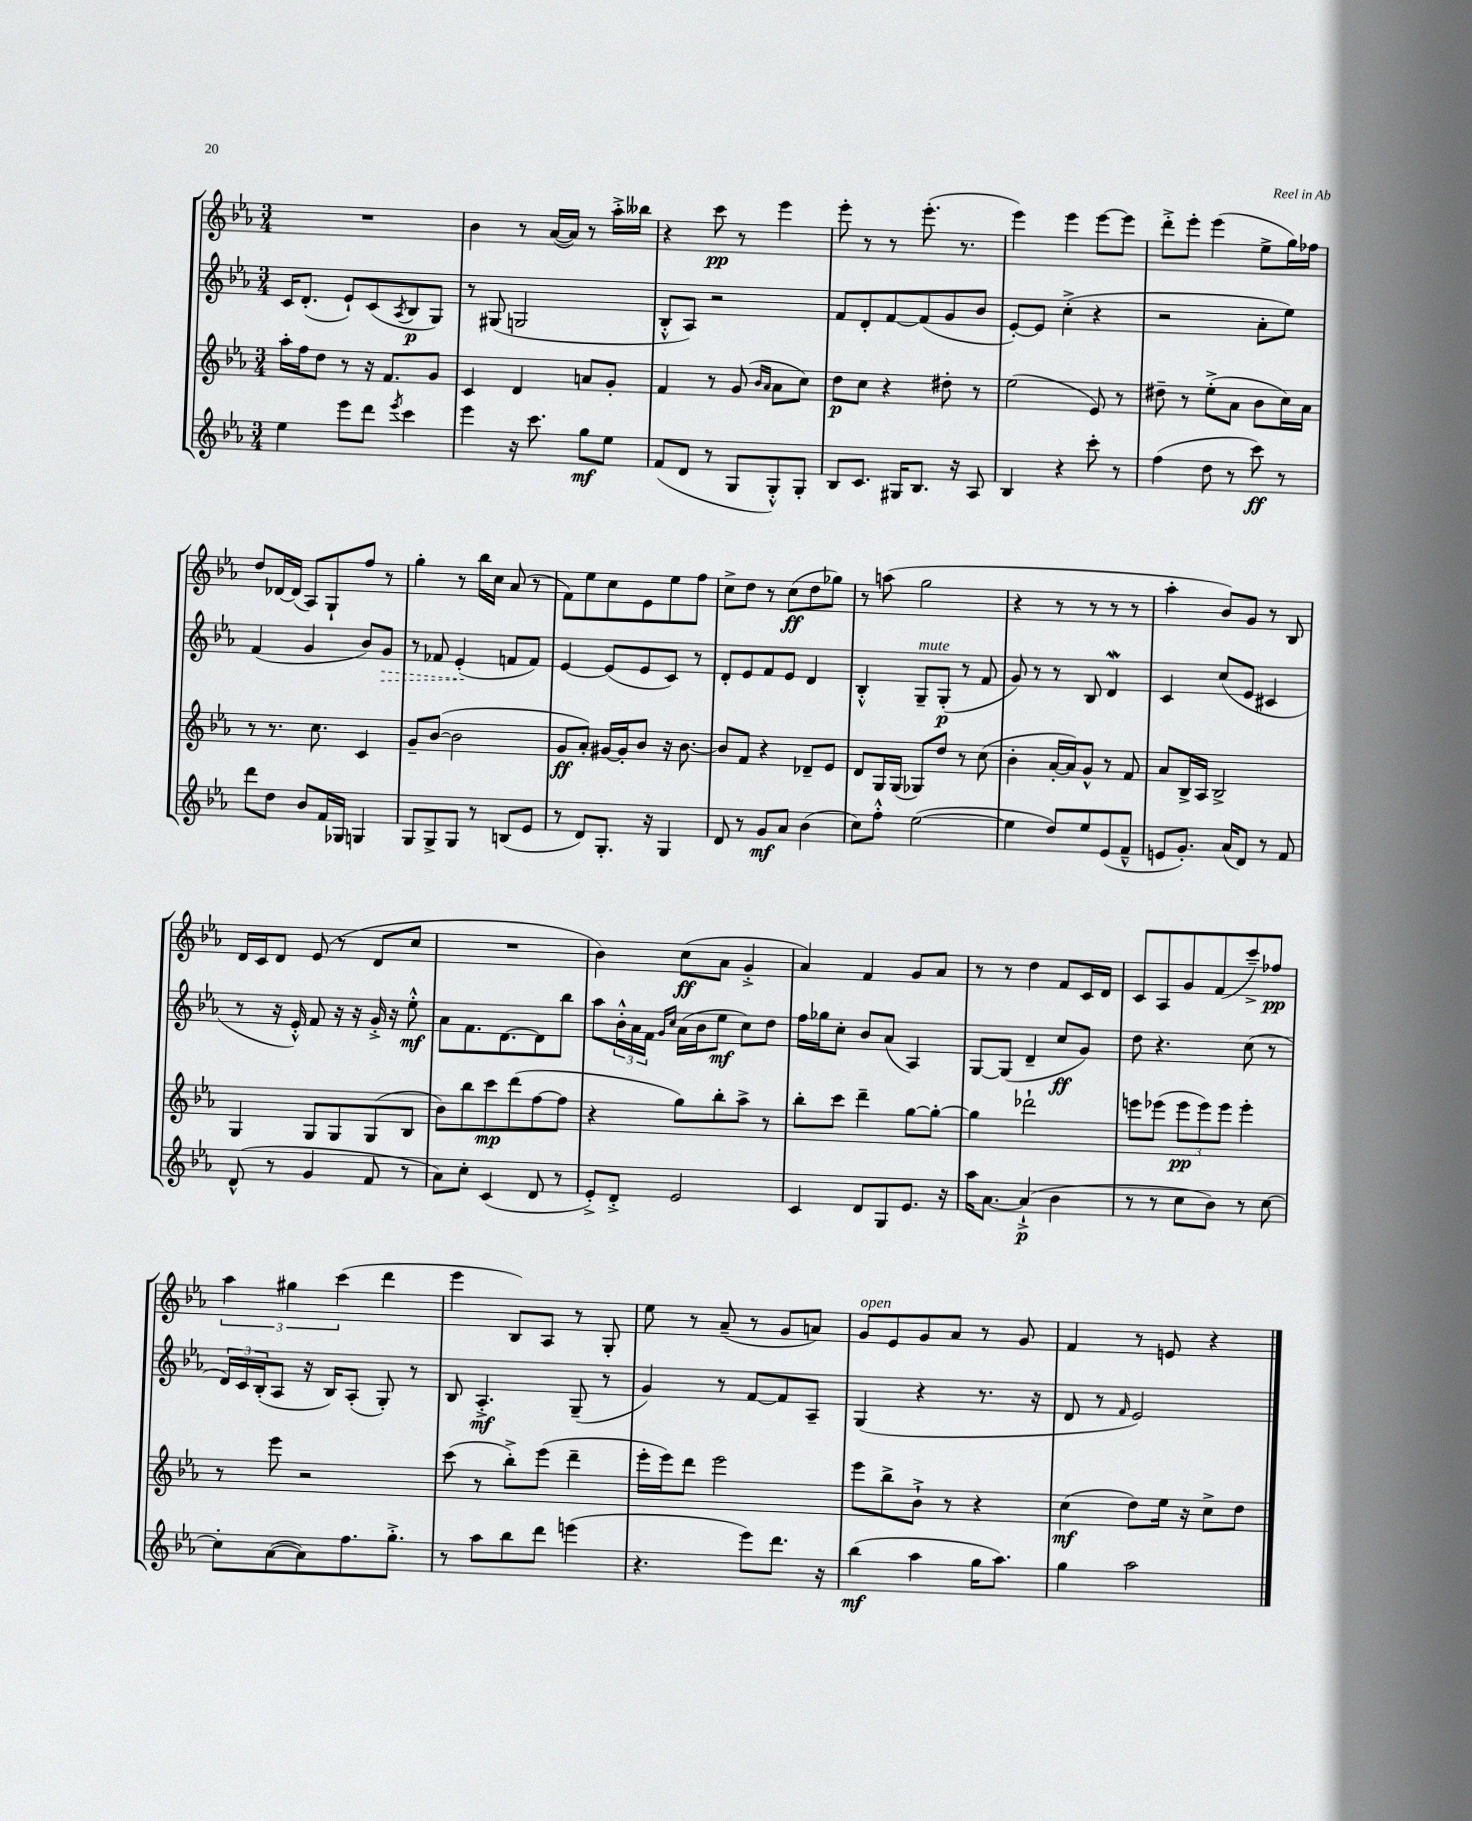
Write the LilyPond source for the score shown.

<<
\new StaffGroup <<
\new Staff = "s0" {
    \clef treble \key ees \major \numericTimeSignature \time 3/4
    R2. |
    bes'4 r8 aes'16~( aes'16) r8 aes''16-.-> beses''16 |
    r4 c'''8\pp r8 ees'''4 |
    ees'''8-. r8 r8 ees'''8.-.( r8. |
    ees'''4) ees'''4 ees'''8~ ees'''8 |
    d'''8-.-> ees'''8-. ees'''4( ees''8-> g''16) fes''16 |
    d''8 des'16~ des'16( aes8) g8-! f''8 r8 |
    g''4-. r8 bes''16 c''16 aes'8( r8 |
    f'8) ees''8 c''8 ees'8 ees''8 f''8 |
    c''8-> d''8 r8 c''8\ff( d''8 ges''8) |
    r8 a''8( g''2 |
    r4 r8 r8 r8 r8 |
    aes''4-. bes'8) g'8 r8 bes8 |
    d'16 c'16 d'8 ees'8( r8 d'8 c''8 |
    R2. |
    bes'4) c''8\ff( aes'8 g'4-.-> |
    aes'4) f'4 g'8 aes'8 |
    r8 r8 d''4 f'8 c'16 d'16 |
    c'8 aes8 g'8 f'8( c'''8--->) fes''8\pp |
    \tuplet 3/2 { aes''4 gis''4 c'''4( } d'''4 |
    ees'''4 bes8) aes8 r8 g8-. |
    ees''8 r8 aes'8--( r8 g'8 a'8) |
    g'8^\markup { \italic "open" } ees'8 g'8 aes'8 r8 g'8 |
    f'4 r8 e'8 r4 \bar "|." |
}
\new Staff = "s1" {
    \clef treble \key ees \major \numericTimeSignature \time 3/4
    c'16 d'8.-.( ees'8-!) c'8( \acciaccatura { aes8 } bes8\p g8) |
    r8 gis8( g2 |
    bes8-.-^ aes8) r2 |
    f'8 d'8-. f'8~ f'8( g'8 bes'8 |
    ees'8~-.) ees'8 c''4-.->( r4 |
    r2 aes'8-. ees''8) |
    f'4( g'4 bes'8) \once \override Hairpin.style = #'dashed-line g'8\> |
    r8 fes'8 ees'4-.\!( f'8 f'8) |
    ees'4~ ees'8( ees'8 c'8) r8 |
    d'8-. ees'8 f'8 ees'8 d'4 |
    bes4-.-^ g8--^\markup { \italic "mute" } g8-.\p( r8 f'8 |
    g'8) r8 r8 bes8 d'4\mordent |
    c'4 c''8( ees'8 cis'4 |
    r8 r16 ees'16-.-^) f'8 r16 r16 g'16-.-> r16 ees''8-.-^\mf |
    aes'8 f'8. d'8.~ d'8 bes''8 |
    aes''8 \tuplet 3/2 { bes'16-.-^ aes'16 f'16 } \grace { g'16 c''16 } aes'16( bes'16 ees''8\mf c''8) d''8 |
    f''16 ges''16 c''8-. bes'8 aes'8( aes4) |
    g8~ g8( d'4-- c''8\ff g'8) |
    d''8 r4. c''8( r8 |
    \tuplet 3/2 { d'16) c'16 bes16-.( } aes8 r16 bes16) aes8-.( g8-.) r8 |
    bes8 aes4.-.->\mf g8--( r8 |
    g'4) r8 f'8~ f'8 aes8-- |
    g4( r4 r8. r16 |
    d'8 r8 \grace { f'16 } ees'2) \bar "|." |
}
\new Staff = "s2" {
    \clef treble \key ees \major \numericTimeSignature \time 3/4
    aes''16-. f''16 d''8 r8 r16 f'8. g'8 |
    c'4 d'4 a'8 g'8-. |
    f'4 r8 g'8( \grace { bes'16 aes'16 } aes'8 c''8) |
    d''8\p c''8 r4 dis''8-. r8 |
    ees''2( ees'8) r8 |
    dis''8-- r8 ees''8-.->( aes'8 bes'8 c''16) aes'16 |
    r8 r8. c''8. c'4 |
    g'8-- bes'8~( bes'2 |
    g'8\ff aes'8-.) gis'16~ gis'16-. bes'8 r16 bes'8.~ |
    bes'8 f'8 r4 des'8-- ees'8 |
    d'8 g16 g16( ges8) d''8 r8 c''8( |
    bes'4-. aes'16~-. aes'16) g'8-^ r8 f'8 |
    aes'8 bes16-> aes16 bes2-> |
    g4 g8 g8 g8( bes8 |
    bes'8) bes''8 c'''8\mp d'''8( f''8~ f''8 |
    r4 g''8) bes''8-. aes''8-> r8 |
    bes''8-. c'''8 d'''4-- g''8~ g''8~-. |
    g''4 des'''2-! |
    e'''8 ees'''8( \tuplet 3/2 { ees'''8\pp ees'''8) ees'''8 } ees'''4-. |
    r8 ees'''8 r2 |
    c'''8( r8 bes''8-.->) ees'''8( d'''4-- |
    ees'''16-. ees'''16) d'''8 ees'''2 |
    ees'''8 bes''8-> bes'8-!-> r8 r4 |
    c''4\mf( d''8) ees''16 r16 c''8-> d''8 \bar "|." |
}
\new Staff = "s3" {
    \clef treble \key ees \major \numericTimeSignature \time 3/4
    ees''4 ees'''8 d'''8 \acciaccatura { ees'''8 } c'''4 |
    ees'''4 r16 c'''8. g''8\mf ees''8 |
    f'8( d'8 r8 g8 g8-.-^) g8-. |
    bes8 c'8. gis16 bes8. r16 aes8 |
    bes4 r4 c'''8-. r8 |
    f''4( d''8 r8 c'''8\ff) r8 |
    d'''8 d''8 bes'8 f'16 ges16 g4 |
    g8 g8-> g8 r8 b8( ees'8 |
    r8 d'8) g8.-. r16 g4 |
    d'8 r8 g'8\mf aes'8 bes'4( |
    c''8) f''8-.-^ ees''2~( |
    ees''4 d''8) ees''8 ees'8( f'8---^ |
    e'8 g'8.-.) aes'16( d'8) r8 f'8 |
    d'8-^( r8 g'4 f'8 r8 |
    aes'8) c''8-. c'4( d'8 r8 |
    ees'8-.->) d'8-.-> ees'2 |
    c'4 d'8 g8 ees'8. r16 |
    aes''16 aes'8.~ aes'4-!->\p( bes'4 |
    r8 r8 c''8 bes'8) r8 c''8~ |
    c''8-. aes'8~( aes'8) f''8. g''8.-.-> |
    r8 aes''8 bes''8 d'''8 e'''4( |
    r4. ees'''8) d'''8. r16 |
    bes''4\mf( aes''4 g''16 aes''8.) |
    g''4 aes''2 \bar "|." |
}
>>
>>
\layout { \context { \Score \remove "Bar_number_engraver" } }
